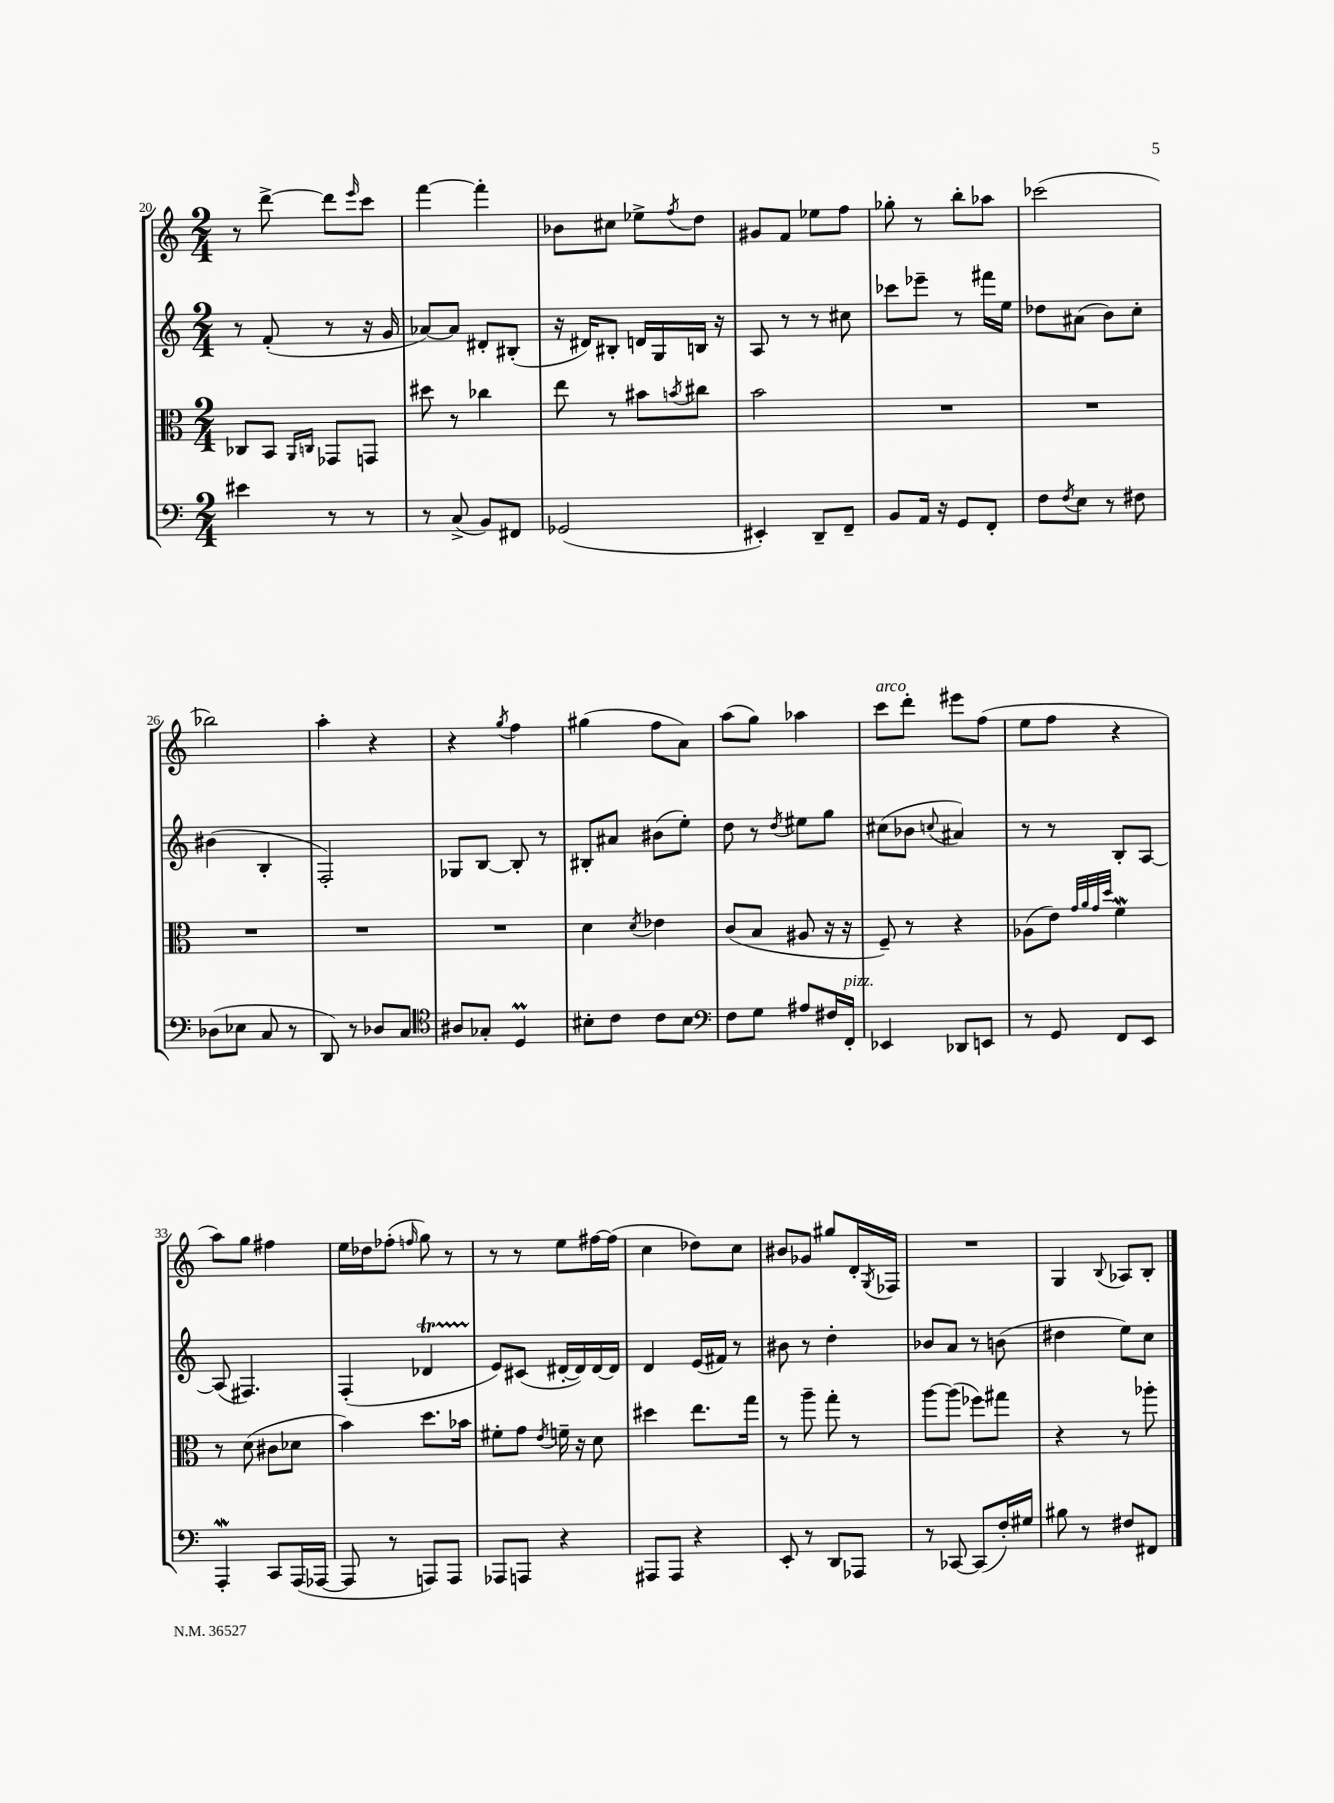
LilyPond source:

<<
\new StaffGroup <<
\new Staff = "s0" {
    \clef treble \key c \major \numericTimeSignature \time 2/4
    r8 d'''8~-> d'''8 \grace { e'''16 } c'''8 |
    f'''4~ f'''4-. |
    bes'8 cis''8 ees''8-> \acciaccatura { f''8 } d''8 |
    gis'8 f'8 ees''8 f''8 |
    ges''8-. r8 b''8-. aes''8 |
    ces'''2( |
    bes''2) |
    a''4-. r4 |
    r4 \acciaccatura { g''8 } f''4 |
    gis''4( f''8 a'8) |
    a''8( g''8) aes''4 |
    c'''8^\markup { \italic "arco" } d'''8-. eis'''8 f''8( |
    e''8 f''8 r4 |
    a''8) g''8 fis''4 |
    e''16 des''16 fes''8-.( \grace { f''16 } g''8) r8 |
    r8 r8 e''8 fis''16~ fis''16( |
    c''4 des''8) c''8 |
    bis'8 ges'8 gis''8 d'16-. \acciaccatura { g8 } fes16 |
    R2 |
    g4 \appoggiatura { b8 } aes8 b8-. \bar "|." |
}
\new Staff = "s1" {
    \clef treble \key c \major \numericTimeSignature \time 2/4
    r8 f'8-.( r8 r16 g'16 |
    aes'8~) aes'8 dis'8-. bis8-.( |
    r16 dis'16) bis8-. d'16 g16 b16 r16 |
    a8 r8 r8 cis''8 |
    ces'''8 ees'''8-- r8 fis'''16 e''16 |
    des''8 ais'8( b'8) c''8-. |
    bis'4( b4-. |
    f2-.) |
    ges8 b8~ b8-. r8 |
    bis8-. ais'8 bis'8( e''8-.) |
    d''8 r8 \acciaccatura { d''8 } eis''8 g''8 |
    cis''8( bes'8 \appoggiatura { c''8 } ais'4) |
    r8 r8 b8-. a8~ |
    a8( fis4.) |
    f4-.( des'4\startTrillSpan |
    e'8\stopTrillSpan) cis'8( dis'16~-. dis'16) dis'16~ dis'16 |
    d'4 e'16( fis'16) r8 |
    bis'8 r8 d''4-. |
    bes'8 a'8 r8 b'8( |
    dis''4 e''8) c''8 \bar "|." |
}
\new Staff = "s2" {
    \clef alto \key c \major \numericTimeSignature \time 2/4
    ces8 b,8 \grace { a,16 c16 } ges,8 g,8 |
    dis''8 r8 ces''4 |
    e''8 r8 bis'8 \acciaccatura { b'8 } cis''8 |
    b'2 |
    R2 |
    R2 |
    R2 |
    R2 |
    R2 |
    d'4 \acciaccatura { d'8 } ees'4 |
    c'8( b8 ais8 r16 r16 |
    f8--) r8 r4 |
    aes8( e'8) \grace { g'32 a'32 g'32 d''32 } f'4\mordent |
    r8 d'8( cis'8 des'8 |
    b'4) d''8. bes'16 |
    fis'8-. g'8 \acciaccatura { e'8 } f'16-- r16 d'8 |
    dis''4 e''8. g''16 |
    r8 a''8-- g''8-. r8 |
    a''8~ a''8( fes''8) gis''8 |
    r4 r8 aes''8-. \bar "|." |
}
\new Staff = "s3" {
    \clef bass \key c \major \numericTimeSignature \time 2/4
    eis'4 r8 r8 |
    r8 c8->( b,8) fis,8 |
    ges,2( |
    eis,4-.) d,8-- f,8-- |
    b,8 a,16 r16 g,8 f,8-. |
    f8 \acciaccatura { f8 } e8 r8 fis8 |
    des8( ees8 c8 r8 |
    d,8) r8 des8 c8 |
    \clef tenor ais8 ges8-. d4\prall |
    bis8-. c'8 c'8 bis8 |
    \clef bass f8 g8 ais8 fis16 f,16-.^\markup { \italic "pizz." } |
    ees,4 des,8 e,8 |
    r8 g,8 f,8 e,8 |
    a,,4-.\mordent c,8 a,,16( aes,,16~ |
    aes,,8 r8 a,,8) a,,8 |
    aes,,8 a,,8 r4 |
    ais,,8 ais,,8 r4 |
    e,8-. r8 d,8 aes,,8 |
    r8 ces,8~ ces,8( f16-.) gis16 |
    bis8 r8 fis8 fis,8 \bar "|." |
}
>>
>>
\layout { \context { \Score currentBarNumber = #20 } }
